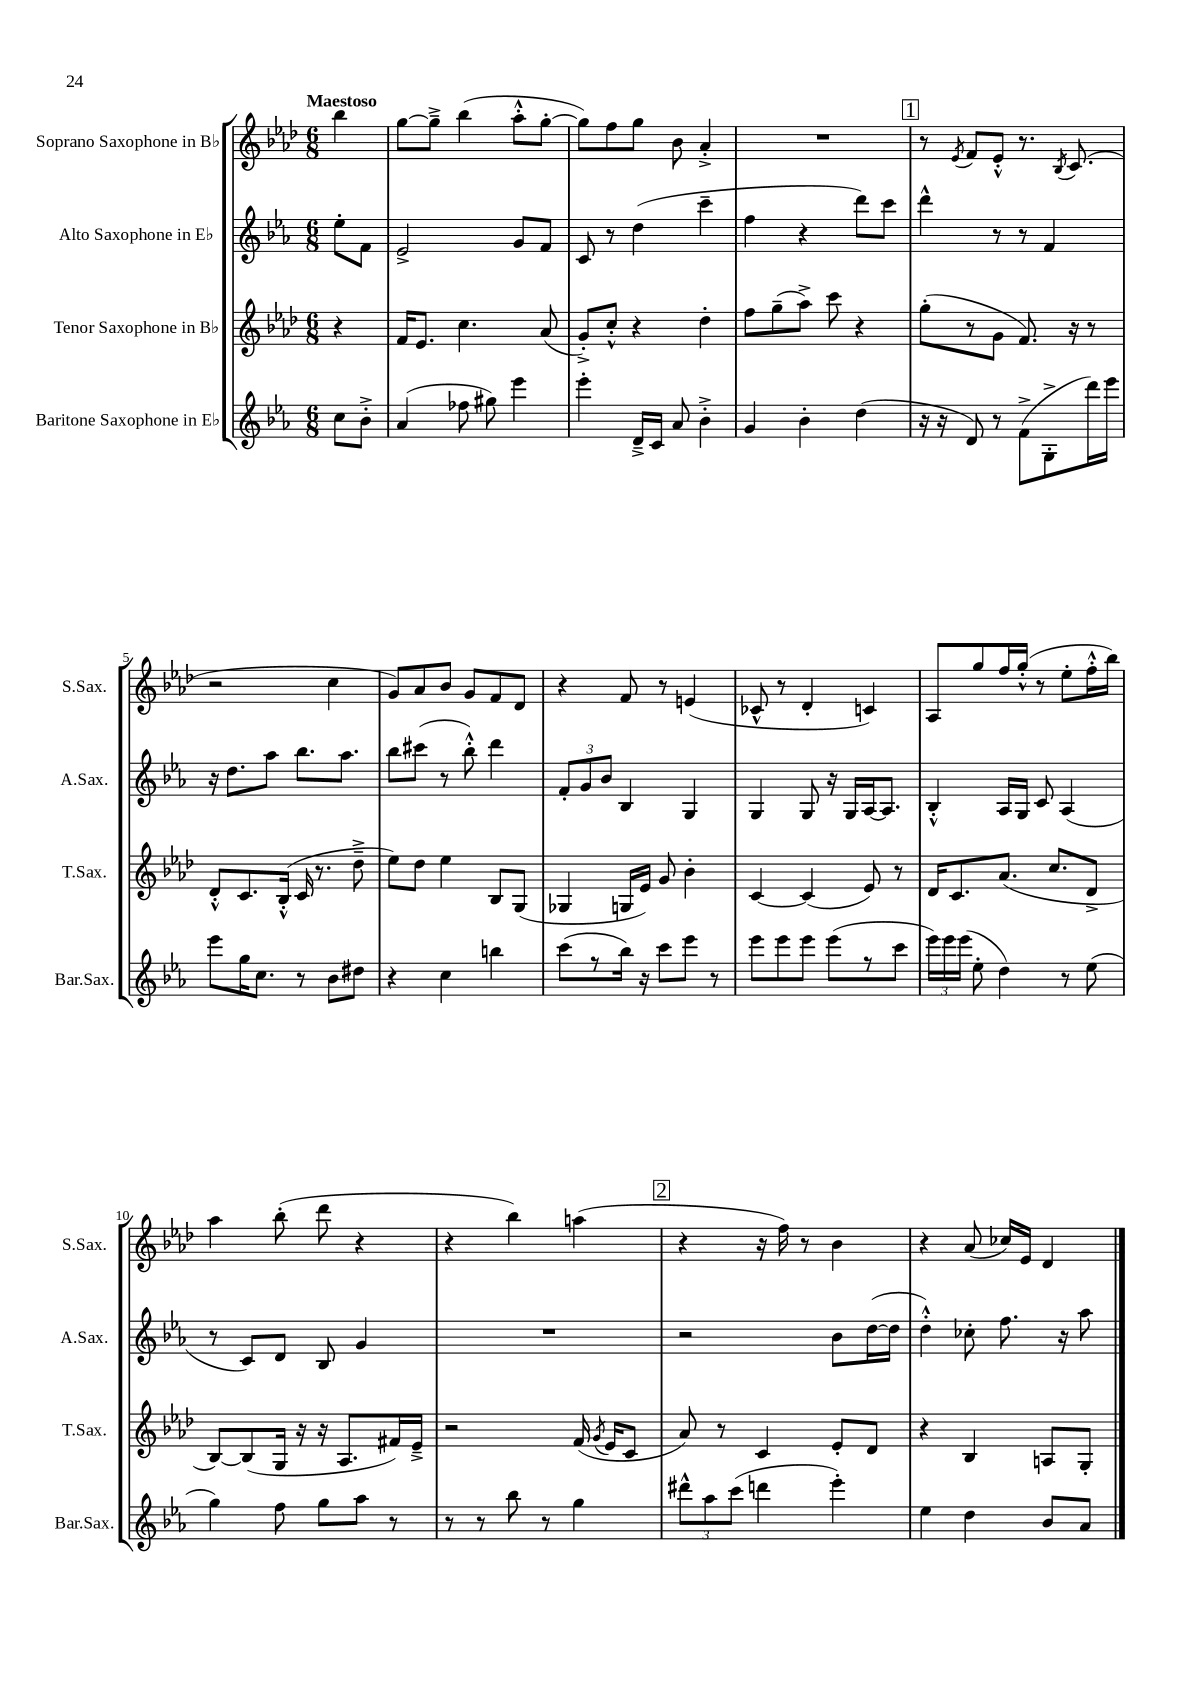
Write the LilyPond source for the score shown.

<<
\new StaffGroup <<
\new Staff = "s0" \with { instrumentName = "Soprano Saxophone in Bb" shortInstrumentName = "S.Sax." } {
    \clef treble \key aes \major \numericTimeSignature \time 6/8 \partial 4 \tempo "Maestoso"
    \autoBeamOff bes''4 |
    g''8[~ g''8]---> bes''4( aes''8[-.-^ g''8]~-. |
    g''8[) f''8 g''8] bes'8 aes'4-.-> |
    R2. |
    \mark \markup { \box "1" } r8 \acciaccatura { ees'8 } f'8[ ees'8]-.-^ r8. \acciaccatura { bes8 } c'8.( |
    r2 c''4 |
    g'8[) aes'8 bes'8] g'8[ f'8 des'8] |
    r4 f'8 r8 e'4( |
    ces'8-^ r8 des'4-. c'4) |
    aes8[ g''8 f''16 g''16]-.-^( r8 ees''8[-. f''16-.-^ bes''16]) |
    aes''4 bes''8-.( des'''8 r4 |
    r4 bes''4) a''4( |
    \mark \markup { \box "2" } r4 r16 f''16) r8 bes'4 |
    r4 aes'8( ces''16[) ees'16] des'4 \bar "|." |
}
\new Staff = "s1" \with { instrumentName = "Alto Saxophone in Eb" shortInstrumentName = "A.Sax." } {
    \clef treble \key ees \major \numericTimeSignature \time 6/8 \partial 4
    \autoBeamOff ees''8[-. f'8] |
    ees'2-> g'8[ f'8] |
    c'8 r8 d''4( c'''4-- |
    f''4 r4 d'''8[) c'''8] |
    \mark \markup { \box "1" } d'''4-^ r8 r8 f'4 |
    r16 d''8.[ aes''8] bes''8.[ aes''8.] |
    bes''8[ cis'''8]( r8 bes''8-.-^) d'''4 |
    \tuplet 3/2 { f'8[-. g'8 bes'8] } bes4 g4 |
    g4 g8 r16 g16[ aes16~ aes8.] |
    bes4-.-^ aes16[ g16] c'8 aes4( |
    r8 c'8[) d'8] bes8 g'4 |
    R2. |
    \mark \markup { \box "2" } r2 bes'8[ d''16~( d''16] |
    d''4-.-^) ces''8-. f''8. r16 aes''8 \bar "|." |
}
\new Staff = "s2" \with { instrumentName = "Tenor Saxophone in Bb" shortInstrumentName = "T.Sax." } {
    \clef treble \key aes \major \numericTimeSignature \time 6/8 \partial 4
    \autoBeamOff r4 |
    f'16[ ees'8.] c''4. aes'8( |
    g'8[-.->) c''8]-.-^ r4 des''4-. |
    f''8[ g''8--( aes''8]->) c'''8 r4 |
    \mark \markup { \box "1" } g''8[-.( r8 g'8] f'8.) r16 r8 |
    des'8[-.-^ c'8. bes16]-.-^( c'16 r8. des''8---> |
    ees''8[) des''8] ees''4 bes8[ g8]( |
    ges4 g16[ ees'16]) g'8 bes'4-. |
    c'4~ c'4( ees'8) r8 |
    des'16[ c'8. aes'8.]( c''8.[ des'8]-> |
    bes8[~) bes8( g16] r16 r16 aes8.[ fis'16) ees'16]---> |
    r2 f'16( \acciaccatura { g'8 } ees'16[ c'8] |
    \mark \markup { \box "2" } aes'8) r8 c'4 ees'8[-. des'8] |
    r4 bes4 a8[ g8]-. \bar "|." |
}
\new Staff = "s3" \with { instrumentName = "Baritone Saxophone in Eb" shortInstrumentName = "Bar.Sax." } {
    \clef treble \key ees \major \numericTimeSignature \time 6/8 \partial 4
    \autoBeamOff c''8[ bes'8]-.-> |
    aes'4( fes''8 gis''8) ees'''4 |
    ees'''4-. d'16[---> c'16] aes'8 bes'4-.-> |
    g'4 bes'4-. d''4( |
    \mark \markup { \box "1" } r16 r16 d'8) r8 f'8[->( g8-.-> d'''16) ees'''16] |
    ees'''8[ g''16 c''8.] r8 bes'8[ dis''8] |
    r4 c''4 b''4 |
    c'''8[( r8 bes''16]) r16 c'''8[ ees'''8] r8 |
    ees'''8[ ees'''8 ees'''8] ees'''8[( r8 c'''8] |
    \tuplet 3/2 { ees'''16[) ees'''16 ees'''16]( } ees''8-. d''4) r8 ees''8( |
    g''4) f''8 g''8[ aes''8] r8 |
    r8 r8 bes''8 r8 g''4 |
    \mark \markup { \box "2" } \tuplet 3/2 { dis'''8[-^ aes''8 c'''8]( } d'''4 ees'''4-.) |
    ees''4 d''4 bes'8[ aes'8] \bar "|." |
}
>>
>>
